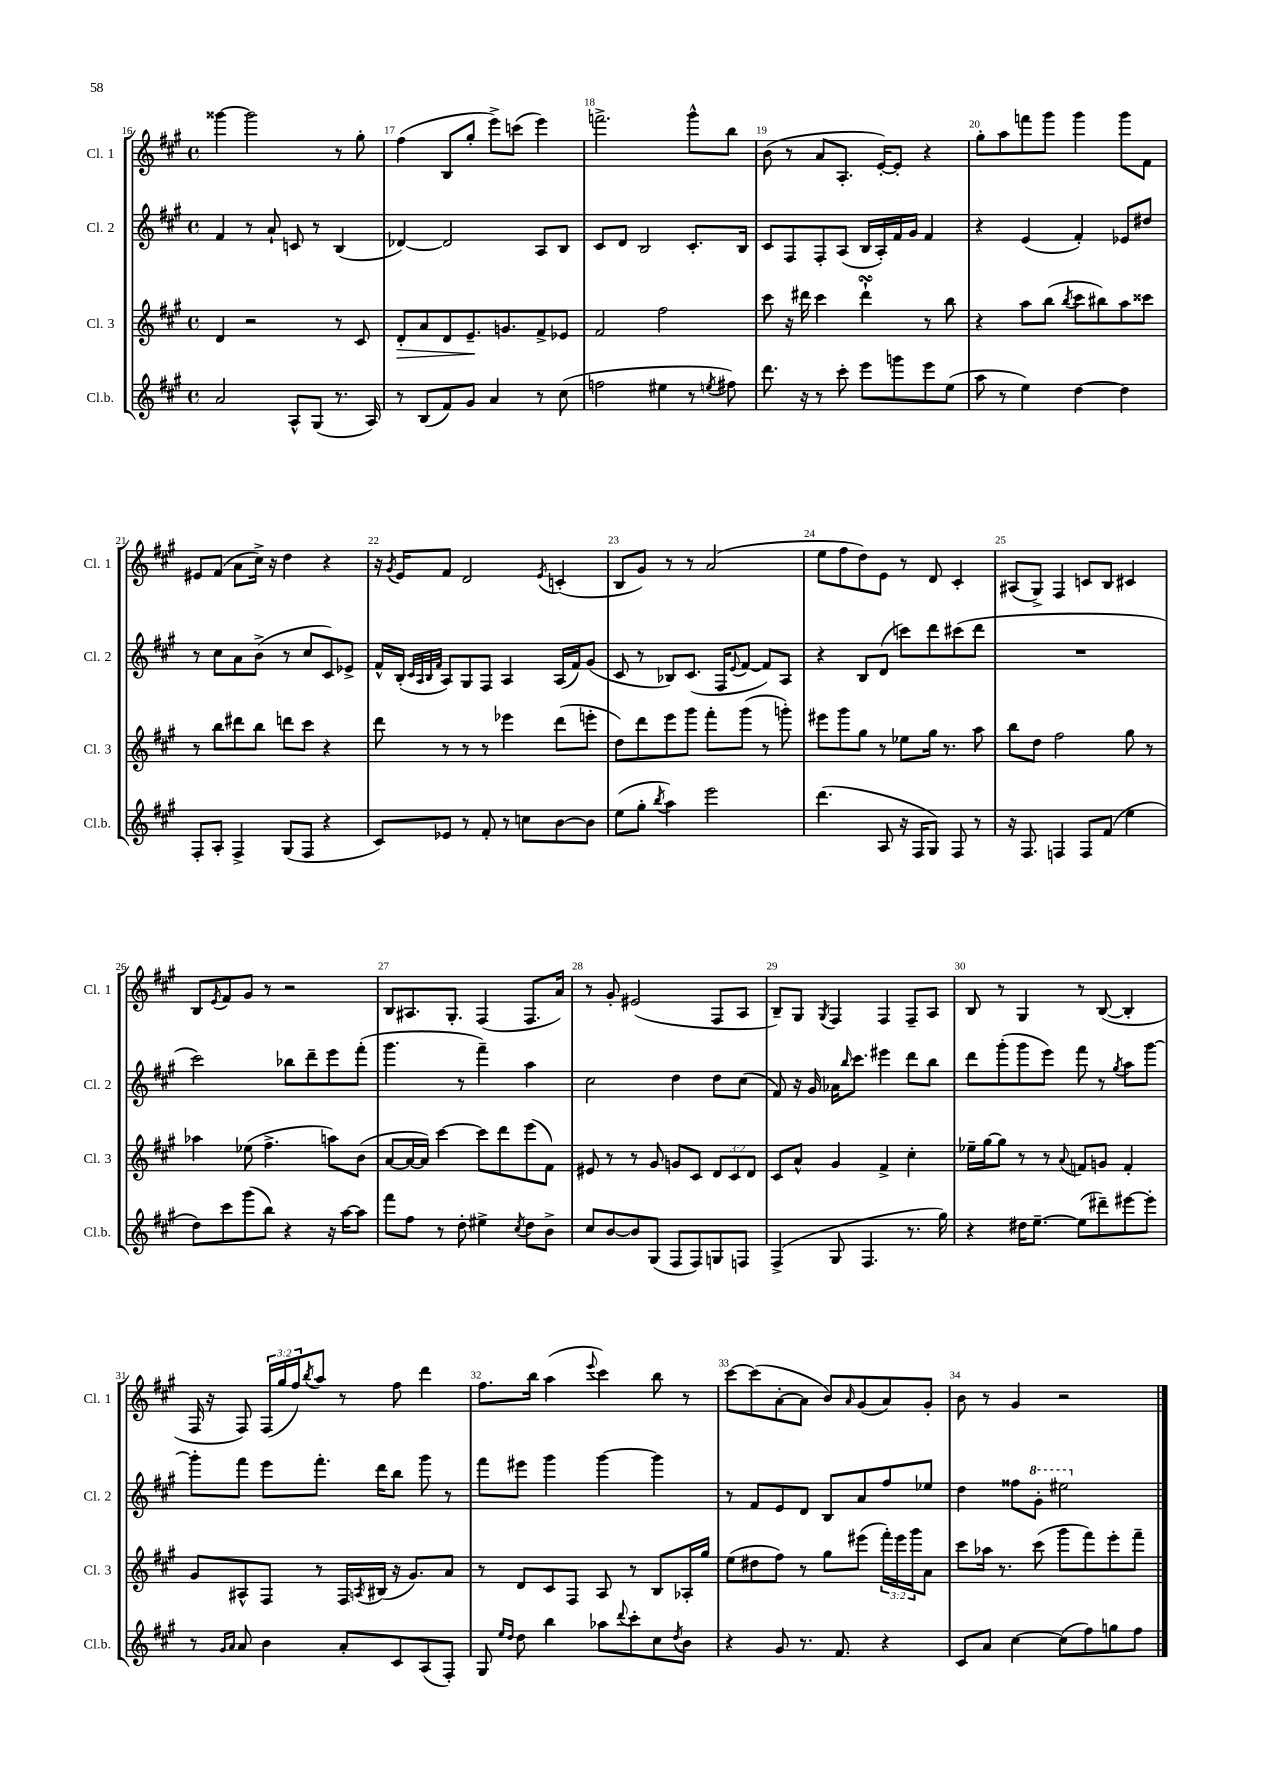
<<
\new StaffGroup <<
\new Staff = "s0" \with { instrumentName = "Cl. 1" shortInstrumentName = "Cl. 1" } {
    \clef treble \key a \major \defaultTimeSignature \time 4/4 \override Staff.TupletNumber.text = #tuplet-number::calc-fraction-text
    gisis'''4~ gisis'''2 r8 gis''8-. |
    fis''4( b8 gis''8-. e'''8->) c'''8( e'''4) |
    f'''2.-> gis'''8-^ b''8 |
    b'8( r8 a'8 a8.-. e'16~-.) e'8-. r4 |
    gis''8-. a''8 f'''8 gis'''8 gis'''4 gis'''8 fis'8 |
    eis'8 fis'8( a'8 cis''16->) r16 d''4 r4 |
    r16 \acciaccatura { gis'8 } e'16 fis'8 d'2 \acciaccatura { e'8 } c'4-.( |
    b8 gis'8) r8 r8 a'2( |
    e''8 fis''8 d''8) e'8 r8 d'8 cis'4-. |
    ais8( gis8->) fis4 c'8 b8 cis'4 |
    b8 \acciaccatura { e'8 } fis'8 gis'8 r8 r2 |
    b8 ais8. gis8.-. fis4( fis8. a'16) |
    r8 gis'8-. eis'2( fis8 a8 |
    b8--) gis8 \acciaccatura { gis8 } fis4 fis4 fis8-- a8 |
    b8 r8 gis4 r8 b8~( b4-. |
    fis16 r16 fis8) \tuplet 3/2 { fis16( gis''16 fis''16) } \acciaccatura { b''8 } a''8 r8 fis''8 d'''4 |
    fis''8. b''16 a''4( \appoggiatura { e'''8 } cis'''4) b''8 r8 |
    cis'''8~ cis'''8( a'8~-. a'8 b'8) \grace { a'16 } gis'8( a'8) gis'8-. |
    b'8 r8 gis'4 r2 \bar "|." |
}
\new Staff = "s1" \with { instrumentName = "Cl. 2" shortInstrumentName = "Cl. 2" } {
    \clef treble \key a \major \defaultTimeSignature \time 4/4
    fis'4 r8 a'8-! c'8 r8 b4( |
    des'4~) des'2 a8 b8 |
    cis'8 d'8 b2 cis'8.-. b16 |
    cis'8 fis8 fis8-. a8( b16 a16-.) fis'16 gis'16 fis'4 |
    r4 e'4( fis'4-.) ees'8 dis''8 |
    r8 cis''8 a'8 b'8->( r8 cis''8 cis'8) ees'8-> |
    fis'16-^ b16-.( \grace { cis'32 a32 b32 fis'32 } a8) gis8 fis8 a4 a16( fis'16) gis'8( |
    cis'8 r8 bes8) cis'8.( fis16 \appoggiatura { e'8 } fis'8~ fis'8) a8 |
    r4 b8 d'8( c'''8) d'''8 cis'''8( d'''8 |
    R1 |
    cis'''2) bes''8 d'''8-- e'''8 fis'''8-.( |
    gis'''4. r8 fis'''4--) a''4 |
    cis''2 d''4 d''8 cis''8( |
    fis'8) r16 gis'16 aes'16 \grace { b''16 } cis'''8. eis'''4 d'''8 b''8 |
    d'''8 gis'''8-.( gis'''8 e'''8) fis'''8 r8 \acciaccatura { gis''8 } a''8 gis'''8~ |
    gis'''8-. fis'''8 e'''8 fis'''8.-. d'''16 b''8 gis'''8 r8 |
    fis'''8 eis'''8 gis'''4 gis'''4~ gis'''4 |
    r8 fis'8 e'8 d'8 b8 a'8 fis''8 ees''8 |
    d''4 fisis''8 \ottava #1 gis''8-. eis'''2 \ottava #0 \bar "|." |
}
\new Staff = "s2" \with { instrumentName = "Cl. 3" shortInstrumentName = "Cl. 3" } {
    \clef treble \key a \major \defaultTimeSignature \time 4/4 \override Staff.TupletNumber.text = #tuplet-number::calc-fraction-text
    d'4 r2 r8 cis'8 |
    d'8-.\> a'8 d'8 e'8.--\! g'8. fis'8-> ees'8 |
    fis'2 fis''2 |
    cis'''8 r16 dis'''16 cis'''4 dis'''4-!\turn r8 b''8 |
    r4 a''8 b''8( \acciaccatura { b''8 } cis'''8 bis''8) a''8 cisis'''8 |
    r8 b''8 dis'''8 b''8 d'''8 cis'''8 r4 |
    d'''8 r8 r8 r8 ees'''4 d'''8( e'''8-. |
    d''8) d'''8 e'''8 gis'''8 fis'''8-. gis'''8( r8 g'''8-.) |
    eis'''8 gis'''8 gis''8 r8 ees''8 gis''16 r8. a''8 |
    b''8 d''8 fis''2 gis''8 r8 |
    aes''4 ees''8( fis''4.-> a''8) b'8( |
    a'8~ a'16~ a'16) cis'''4~ cis'''8 d'''8 e'''8( fis'8) |
    eis'8 r8 r8 gis'8 g'8 cis'8 \tuplet 3/2 { d'8 cis'8 d'8 } |
    cis'8 a'8-^ gis'4 fis'4-> cis''4-. |
    ees''16-- gis''16~ gis''8 r8 r8 \appoggiatura { a'8 } f'8 g'8 f'4-. |
    gis'8 ais8-^ fis8 r8 fis16 \acciaccatura { a8 } bis16( r16 gis'8.) a'8 |
    r8 d'8 cis'8 fis8 a8 r8 b8 aes16-. gis''16 |
    e''8( dis''8 fis''8) r8 gis''8 eis'''8( \tuplet 3/2 { fis'''16-.) eis'''16 gis'''16 } a'8 |
    cis'''8 aes''16 r8. cis'''8( gis'''8 fis'''8) e'''8-. fis'''8-- \bar "|." |
}
\new Staff = "s3" \with { instrumentName = "Cl.b." shortInstrumentName = "Cl.b." } {
    \clef treble \key a \major \defaultTimeSignature \time 4/4
    a'2 a8-^ gis8( r8. a16) |
    r8 b8( fis'8) gis'8 a'4 r8 cis''8( |
    f''2 eis''4 r8 \acciaccatura { e''8 } fis''8) |
    d'''8. r16 r8 cis'''8-. e'''8 g'''8 e'''8 e''8( |
    a''8 r8 e''4) d''4~ d''4 |
    fis8-. a8-. fis4-> gis8( fis8 r4 |
    cis'8) ees'8 r8 fis'8-. r8 c''8 b'8~ b'8 |
    e''8( gis''8-. \acciaccatura { b''8 } a''4) e'''2 |
    d'''4.( a8 r16 fis16 gis8) fis8 r8 |
    r16 fis8. f4 f8 fis'8( e''4 |
    d''8) cis'''8 gis'''8( b''8) r4 r16 a''16~ a''8 |
    fis'''8 fis''8 r8 d''8-. eis''4-> \acciaccatura { cis''8 } d''8 b'8-> |
    cis''8 b'8~ b'8 gis8( fis8 fis8) g8 f8 |
    fis4->( gis8 fis4. r8. gis''16) |
    r4 dis''16 e''8.~-- e''8( dis'''8--) eis'''8~ eis'''8-. |
    r8 \grace { gis'16 a'16 } a'8 b'4 a'8-. cis'8 a8( fis8-.) |
    gis8 \grace { e''16 d''16 } d''8 b''4 aes''8 \appoggiatura { d'''8 } cis'''8-. cis''8 \acciaccatura { d''8 } b'8 |
    r4 gis'8 r8. fis'8. r4 |
    cis'8 a'8 cis''4~ cis''8( fis''8) g''8 fis''8 \bar "|." |
}
>>
>>
\layout { \context { \Score currentBarNumber = #16 \override BarNumber.break-visibility = ##(#f #t #t) barNumberVisibility = #all-bar-numbers-visible } }
